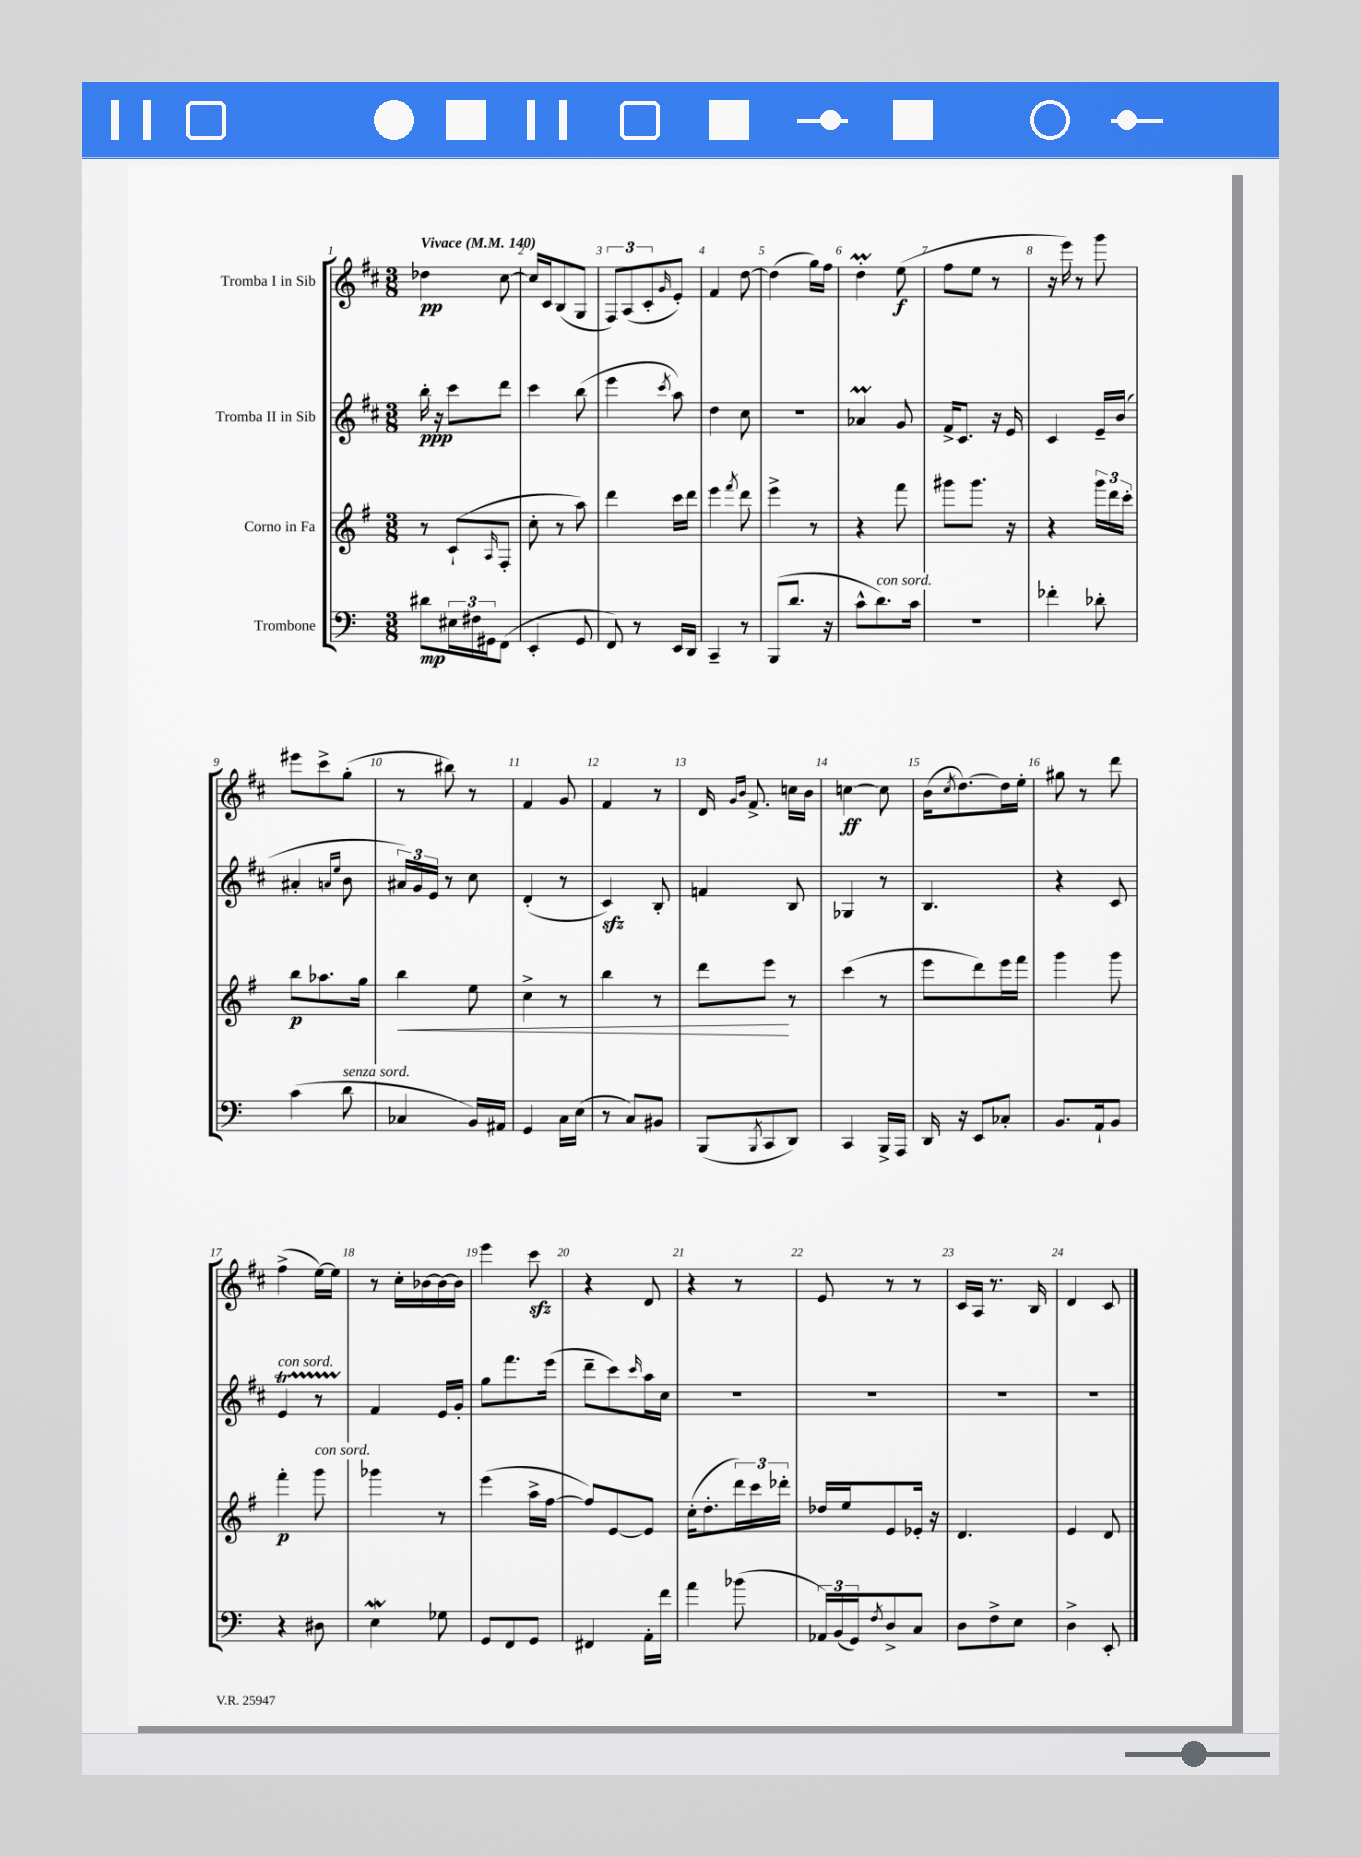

**kern	**dynam	**kern	**dynam	**kern	**dynam	**kern	**dynam
*part4	*part4	*part3	*part3	*part2	*part2	*part1	*part1
*staff4	*staff4	*staff3	*staff3	*staff2	*staff2	*staff1	*staff1
*I"Trombone	*	*I"Corno in Fa	*	*I"Tromba II in Sib	*	*I"Tromba I in Sib	*
*clefF4	*	*clefG2	*	*clefG2	*	*clefG2	*
*k[]	*	*k[f#]	*	*k[f#c#]	*	*k[f#c#]	*
*M3/8	*	*M3/8	*	*M3/8	*	*M3/8	*
*MM140	*	*MM140	*	*MM140	*	*MM140	*
=1	=1	=1	=1	=1	=1	=1	=1
!	!	!	!	!	!	!LO:TX:a:B:t=Vivace	!
8d#X\L	mp	8r	.	16bb'\	ppp	4dd-X\	pp
.	.	.	.	16r	.	.	.
24E#X\L	.	(8c`/L	.	8ccc#\L	.	.	.
24F#X\	.	.	.	.	.	.	.
24GG#X\J	.	.	.	.	.	.	.
.	.	16qqA/	.	.	.	.	.
(8FF\J	.	8F#'/J	.	8ddd\J	.	[8cc#\	.
=2	=2	=2	=2	=2	=2	=2	=2
4EE'/	.	8cc'\	.	4ccc#\	.	16cc#/LL]	.
.	.	.	.	.	.	16c#/J	.
.	.	8r	.	.	.	(8B/	.
8GG/	.	8aa\)	.	(8bb\	.	8G/J	.
=3	=3	=3	=3	=3	=3	=3	=3
8FF/)	.	4ddd\	.	4eee\	.	12F#/L)	.
.	.	.	.	.	.	(12A/	.
8r	.	.	.	.	.	.	.
.	.	.	.	.	.	12c#'/	.
.	.	.	.	8qccc#/	.	16qqg/	.
16EE/LL	.	16ccc\LL	.	8aa\)	.	8e'/J)	.
16DD/JJ	.	16ddd\JJ	.	.	.	.	.
=4	=4	=4	=4	=4	=4	=4	=4
4CC~/	.	4eee\	.	4dd\	.	4f#/	.
.	.	8qfff#/	.	.	.	.	.
8r	.	8ddd\	.	8cc#\	.	[8dd\	.
=5	=5	=5	=5	=5	=5	=5	=5
(8BBB/L	.	4eee^\	.	4.r	.	(4dd\]	.
8.d/J	.	.	.	.	.	.	.
.	.	8r	.	.	.	16gg\LL)	.
16r	.	.	.	.	.	16ff#\JJ	.
=6	=6	=6	=6	=6	=6	=6	=6
8c^^\L	.	4r	.	4a-XM/	.	4ddM'\	.
!LO:TX:a:i:t=con sord.	!	!	!	!	!	!	!
8.d\)	.	.	.	.	.	.	.
.	.	8fff#\	.	8g/	.	(8ee\	f
16c\Jk	.	.	.	.	.	.	.
=7	=7	=7	=7	=7	=7	=7	=7
4.r	.	8ggg#X\L	.	16f#^/KL	.	8ff#\L	.
.	.	.	.	8.c#/J	.	.	.
.	.	8.ggg#\J	.	.	.	8ee\J	.
.	.	.	.	16r	.	8r	.
.	.	16r	.	16e/	.	.	.
=8	=8	=8	=8	=8	=8	=8	=8
4f-X'\	.	4r	.	4c#/	.	16r	.
.	.	.	.	.	.	16eee\)	.
.	.	.	.	.	.	8r	.
8d-X'\	.	24ggg\LL	.	16e~/LL	.	8ggg\	.
.	.	24ddd\	.	.	.	.	.
.	.	.	.	(16b/JJ	.	.	.
.	.	24ccc'\JJ	.	.	.	.	.
!!LO:LB:g=z
=9	=9	=9	=9	=9	=9	=9	=9
(4c\	.	8bb\L	p	4a#X'/	.	8eee#X\L	.
.	.	8.aa-X\	.	.	.	8ccc#^\	.
.	.	.	.	16qqan/LL	.	.	.
.	.	.	.	16qqee/JJ	.	.	.
!LO:TX:a:i:t=senza sord.	!	!	!	!	!	!	!
8d\	.	.	.	8b\	.	(8gg'\J	.
.	.	16gg\Jk	.	.	.	.	.
=10	=10	=10	=10	=10	=10	=10	=10
!	!	!	!LO:HP:b	!	!	!	!
4C-X/	.	4bb\	<	24a#X/LL)	.	8r	.
.	.	.	.	24g/	.	.	.
.	.	.	.	24e/JJ	.	.	.
.	.	.	.	8r	.	8bb#X\)	.
16BB/LL)	.	8ee\	.	8cc#\	.	8r	.
16AA#X/JJ	.	.	.	.	.	.	.
=11	=11	=11	=11	=11	=11	=11	=11
4GG/	.	4cc^\	.	(4d'/	.	4f#/	.
16C\LL	.	8r	.	8r	.	8g/	.
(16E\JJ	.	.	.	.	.	.	.
=12	=12	=12	=12	=12	=12	=12	=12
8r	.	4bb\	.	4c#zz/)	.	4f#/	.
8C/L)	.	.	.	.	.	.	.
8BB#X/J	.	8r	.	8B'/	.	8r	.
=13	=13	=13	=13	=13	=13	=13	=13
(8BBB/L	.	8ddd\L	.	4fn/	.	16d/	.
.	.	.	.	.	.	16qqg/LL	.
.	.	.	.	.	.	16qqb/JJ	.
.	.	.	.	.	.	8.f#^/	.
8qBBB/	.	.	.	.	.	.	.
8CC/	.	8eee\J	.	.	.	.	.
8DD/J)	.	8r	[	8B/	.	16ccn\LL	.
.	.	.	.	.	.	16b\JJ	.
=14	=14	=14	=14	=14	=14	=14	=14
4CC/	.	(4ccc\	.	4G-X/	.	[4ccn\	ff
16BBB^/LL	.	8r	.	8r	.	8cc\]	.
16AAA/JJ	.	.	.	.	.	.	.
=15	=15	=15	=15	=15	=15	=15	=15
16DD/	.	8eee\L	.	4.B/	.	(16b\KL	.
.	.	.	.	.	.	8qcc#/	.
16r	.	.	.	.	.	[8.dd\)	.
8EE/L	.	8ddd\)	.	.	.	.	.
8C-X'/J	.	16eee\L	.	.	.	16dd\L]	.
.	.	16fff#\JJ	.	.	.	16ee'\JJ	.
=16	=16	=16	=16	=16	=16	=16	=16
8.BB/L	.	4ggg\	.	4r	.	8gg#X\	.
.	.	.	.	.	.	8r	.
16AA`/k	.	.	.	.	.	.	.
8BB/J	.	8ggg\	.	8c#/	.	8ddd\	.
!!LO:LB:g=z
=17	=17	=17	=17	=17	=17	=17	=17
!	!	!	!	!LO:TX:a:i:t=con sord.	!	!	!
4r	.	4fff#'\	p	4eT/	.	(4ff#^\	.
!	!	!LO:TX:a:i:t=con sord.	!	!	!	!	!
8D#X\	.	8ggg\	.	8r	.	[16ee\LL)	.
.	.	.	.	.	.	16ee\JJ]	.
=18	=18	=18	=18	=18	=18	=18	=18
4EW\	.	4ggg-X\	.	4f#/	.	8r	.
.	.	.	.	.	.	16cc#'\LL	.
.	.	.	.	.	.	[16b-X\	.
8G-X\	.	8r	.	16e/LL	.	16b-\_	.
.	.	.	.	16g'/JJ	.	16b-\JJ]	.
=19	=19	=19	=19	=19	=19	=19	=19
8GG/L	.	(4eee\	.	8gg\L	.	4eee\	.
8FF/	.	.	.	8.fff#\	.	.	.
8GG/J	.	16aa^\LL	.	.	.	8ccc#zz\	.
.	.	[16ff#\JJ	.	(16eee\Jk	.	.	.
=20	=20	=20	=20	=20	=20	=20	=20
4FF#X/	.	8ff#/L])	.	8ddd~\L	.	4r	.
.	.	[8e/	.	8ccc#\)	.	.	.
.	.	.	.	16qqccc#/	.	.	.
16AA'\LL	.	8e/J]	.	16aa\L	.	8d/	.
16f\JJ	.	.	.	16cc#\JJ	.	.	.
=21	=21	=21	=21	=21	=21	=21	=21
4a\	.	(16cc'\KL	.	4.r	.	4r	.
.	.	8.dd'\	.	.	.	.	.
(8b-X\	.	24ddd\L)	.	.	.	8r	.
.	.	24ccc\	.	.	.	.	.
.	.	24ddd-X'\JJ	.	.	.	.	.
=22	=22	=22	=22	=22	=22	=22	=22
24AA-X/LL)	.	16dd-X/LL	.	4.r	.	8e/	.
(24BB/	.	.	.	.	.	.	.
.	.	16ee/J	.	.	.	.	.
24GG/J)	.	.	.	.	.	.	.
8qF/	.	.	.	.	.	.	.
8D^/	.	8e/	.	.	.	8r	.
8C/J	.	16e-X'/Jk	.	.	.	8r	.
.	.	16r	.	.	.	.	.
=23	=23	=23	=23	=23	=23	=23	=23
8D\L	.	4.d/	.	4.r	.	16c#/LL	.
.	.	.	.	.	.	16A/JJ	.
8F^\	.	.	.	.	.	8.r	.
8E\J	.	.	.	.	.	.	.
.	.	.	.	.	.	16B/	.
=24	=24	=24	=24	=24	=24	=24	=24
4D^\	.	4e/	.	4.r	.	4d/	.
8EE'/	.	8d/	.	.	.	8c#/	.
==	==	==	==	==	==	==	==
*-	*-	*-	*-	*-	*-	*-	*-
